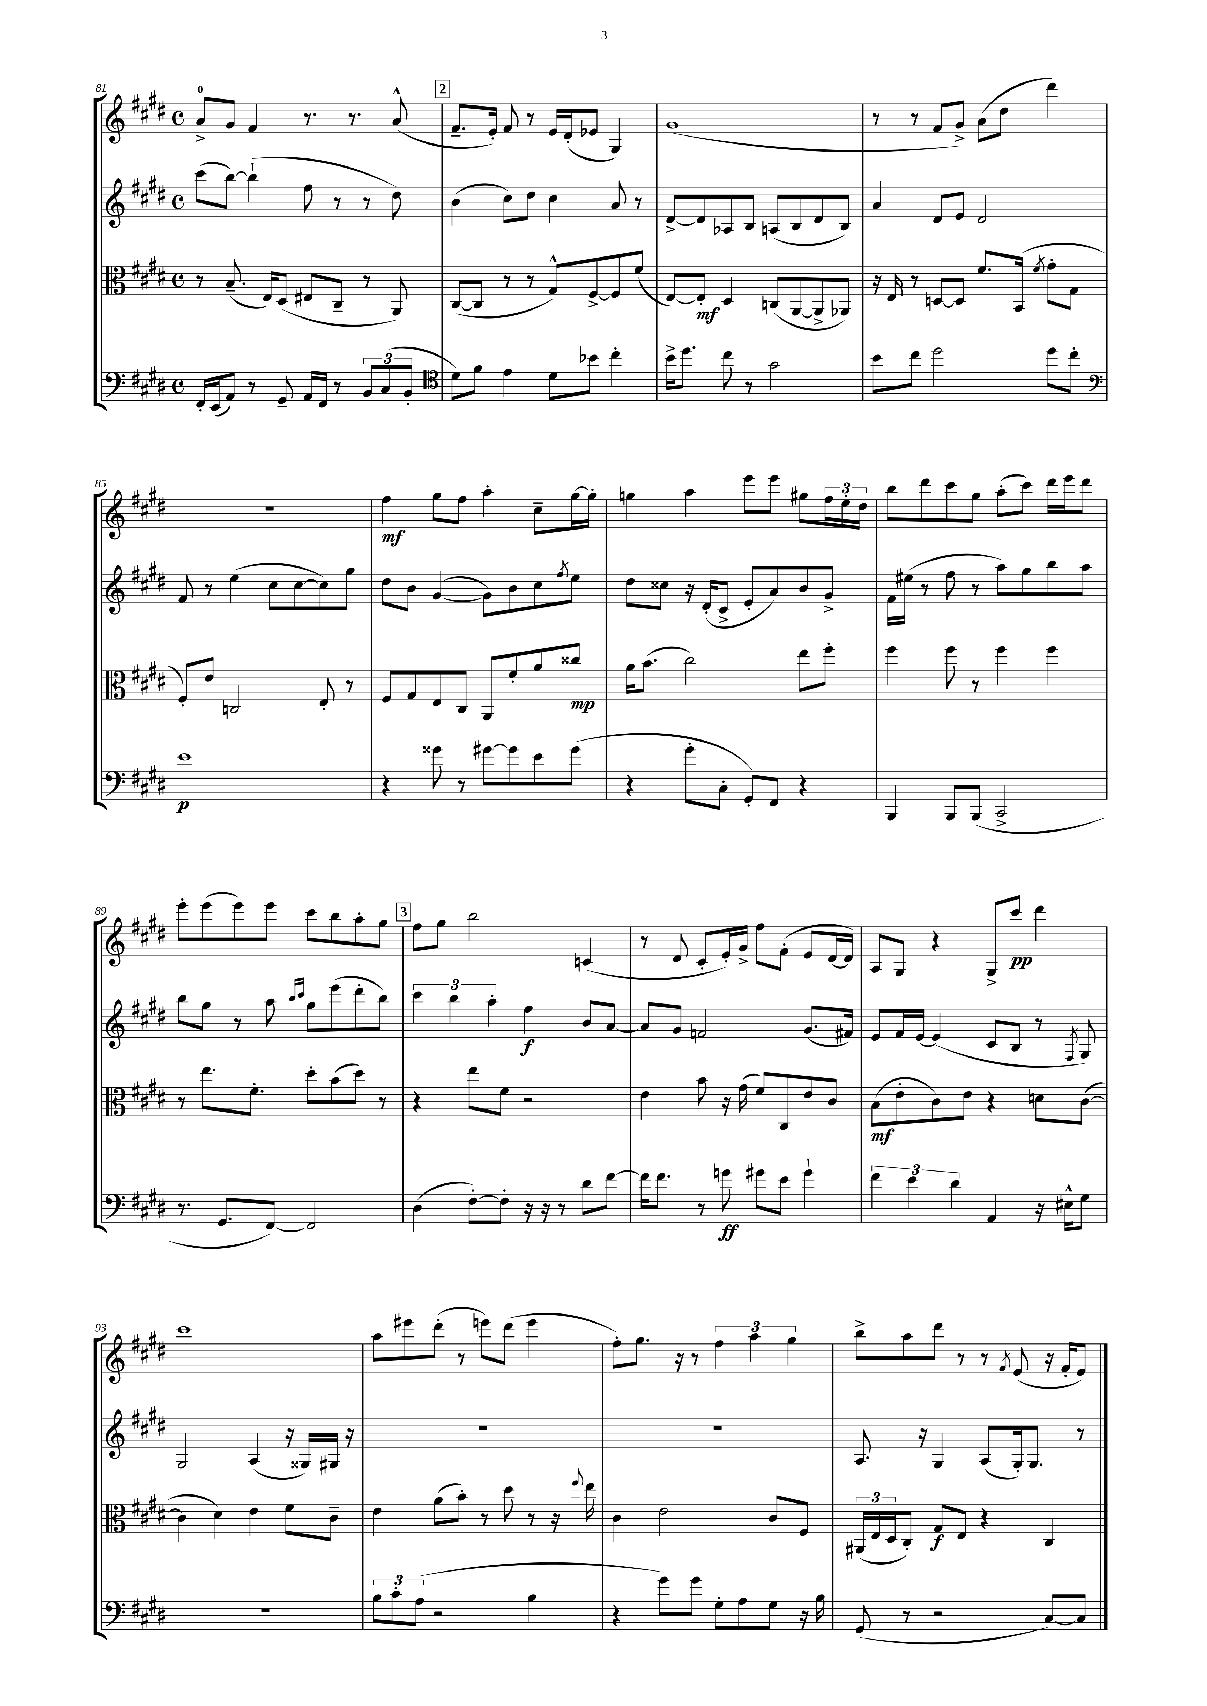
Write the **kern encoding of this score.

**kern	**kern	**kern	**kern
*staff4	*staff3	*staff2	*staff1
*clefF4	*clefC3	*clefG2	*clefG2
*k[f#c#g#d#]	*k[f#c#g#d#]	*k[f#c#g#d#]	*k[f#c#g#d#]
*M4/4	*M4/4	*M4/4	*M4/4
*met(c)	*met(c)	*met(c)	*met(c)
16FF#'	8r	(8ccc#	8a^
(16EE	.	.	.
8AA)	(8.B~	[8bb)	8g#
8r	.	(4bb`]	4f#
.	16E)	.	.
8GG#~	(8D#	.	.
16AA	8E#	8ff#	8.r
16FF#	.	.	.
8r	8C#~	8r	.
.	.	.	8.r
12BB	8r	8r	.
(12C#	.	.	.
.	8AA)	8dd#)	(8a^^
12BB'	.	.	.
=	=	=	=
*clefC4	*	*	*
8d#)	([8C#	(4b	8.f#~
8f#	8C#]	.	.
.	.	.	16e')
4e	8r	8cc#)	8f#
.	8r	8dd#	8r
8d#	8G#^^)	4cc#	16e
.	.	.	(16d#'
8b-	[8F#^	.	8e-
4cc#'	8F#]	8a	4G#)
.	(8f#	8r	.
=	=	=	=
16b^	[8E)	[8d#^	(1g#
8.dd#	.	.	.
.	8E']	8d#]	.
8cc#	4D#	8A-	.
8r	.	8B	.
2g#	(8C	(8A	.
.	[8AA	8B	.
.	8AA^]	8d#	.
.	8AA-)	8B)	.
=	=	=	=
8b	16r	4a	8r
.	16E	.	.
8cc#	8r	.	8r
2dd#	[8D	8d#	8f#
.	8D]	8e	8g#^)
.	8.f#	2d#	(8a
.	.	.	8dd#
.	(16BB	.	.
.	8qf#	.	.
8dd#	8g#'	.	4ddd#)
8cc#'	8G#	.	.
=	=	=	=
*clefF4	*	*	*
1e	8F#')	8f#	1r
.	8e	8r	.
.	2C	(4ee	.
.	.	8cc#	.
.	.	[8cc#	.
.	8E'	8cc#])	.
.	8r	8gg#	.
=	=	=	=
4r	8F#	8dd#	4ff#
.	8G#	8b	.
8g##	8E	([4g#	8gg#
8r	8C#	.	8ff#
[8g#	8AA	8g#])	4aa'
8g#]	8f#'	8b	.
8e	8a	8cc#	8cc#~
.	.	8qff#	.
(8g#	8cc##	8ee	[16gg#
.	.	.	16gg#']
=	=	=	=
4r	16a	8dd#	4gg
.	(8.b	.	.
.	.	8cc##	.
8g#'	2cc#)	16r	4aa
.	.	(16d#'	.
8C#'	.	8c#^	.
8GG#')	.	8e'	8eee
8FF#	.	8a)	8eee
4r	8ee	8b	8gg#
.	8ff#'	8g#^	24ff#
.	.	.	24ee'
.	.	.	24dd#
=	=	=	=
4BBB	4ff#	16f#	8bb
.	.	(16ee#	.
.	.	8r	8ddd#
8BBB	8ff#	8ff#	8ccc#
(8BBB	8r	8r	8gg#
2CC#^	4ff#	8aa)	(8aa'
.	.	8gg#	8ccc#)
.	4ff#	8bb	16ddd#
.	.	.	16eee
.	.	8aa	8ddd#
=	=	=	=
8.r	8r	8bb	8eee'
.	8.ee	8gg#	(8eee
8.GG#	.	.	.
.	.	8r	8eee)
.	8.f#'	.	.
[8FF#)	.	8aa	8eee
.	.	16qqbb	.
.	.	16qqccc#	.
2FF#]	8dd#'	8gg#	8ccc#
.	(8b	(8eee	8bb
.	8dd#)	8ddd#'	8aa'
.	8r	8bb)	8gg#
=	=	=	=
(4D#	4r	6ccc#	8ff#
.	.	.	8gg#
.	.	6bb	.
[8F#')	8ee	.	2bb
.	.	6aa'	.
8F#']	8f#	.	.
16r	2r	4ff#	.
16r	.	.	.
8r	.	.	.
8d#	.	8b	(4c
[8f#	.	[8a	.
=	=	=	=
16f#]	4e	8a]	8r
8.f#	.	.	.
.	.	8g#	8d#
8r	8b	2f	8c#'
8g	16r	.	16e')
.	(16g#	.	16g#^
8g#	8f#)	.	8ff#
8e	8C#	.	(8f#'
4g#`	8e	(8.g#	8e
.	8c#	.	[16d#
.	.	16f#)	16d#])
=	=	=	=
6f#	(8B	8e	8A
.	8e'	16f#	8G#
6e	.	.	.
.	.	[16e	.
.	8c#)	(4e]	4r
6d#	.	.	.
.	8e	.	.
4AA	4r	8c#	8G#^
.	.	8B	8ccc#
16r	8d	8r	4ddd#
16E#^^	.	.	.
.	.	8qF#	.
8G#	([8c#	8G#)	.
=	=	=	=
1r	4c#]	2G#	1ccc#
.	4d#)	.	.
.	4e	(4A	.
.	8f#	16r	.
.	.	16G##)	.
.	8c#~	16G#	.
.	.	16r	.
=	=	=	=
12B	4e	1r	8aa
12c#'	.	.	.
.	.	.	8eee#
(12A	.	.	.
2r	(8a	.	(8ddd#'
.	8b')	.	8r
.	8r	.	8eee)
.	8dd#	.	(8ddd#
4B	8r	.	4eee
.	16r	.	.
.	8qqff#	.	.
.	16ee	.	.
=	=	=	=
4r	4c#	1r	8ff#')
.	.	.	8.gg#
8g#)	2e	.	.
.	.	.	16r
8g#	.	.	8r
8G#'	.	.	6ff#
8A	.	.	.
.	.	.	6aa
8G#	8c#	.	.
.	.	.	6gg#
16r	8F#	.	.
16B	.	.	.
=	=	=	=
(8GG#	(24AA#	8.A	8bb^
.	24E	.	.
.	24D#	.	.
8r	8C#')	.	8aa
.	.	16r	.
2r	8G#	4G#	8ddd#
.	8E	.	8r
.	4r	(8A	8r
.	.	.	8qf#
.	.	16G#')	(8e
.	.	8.G#	.
[8C#)	4C#	.	16r
.	.	.	16f#'
8C#]	.	8r	8e)
==	==	==	==
*-	*-	*-	*-
